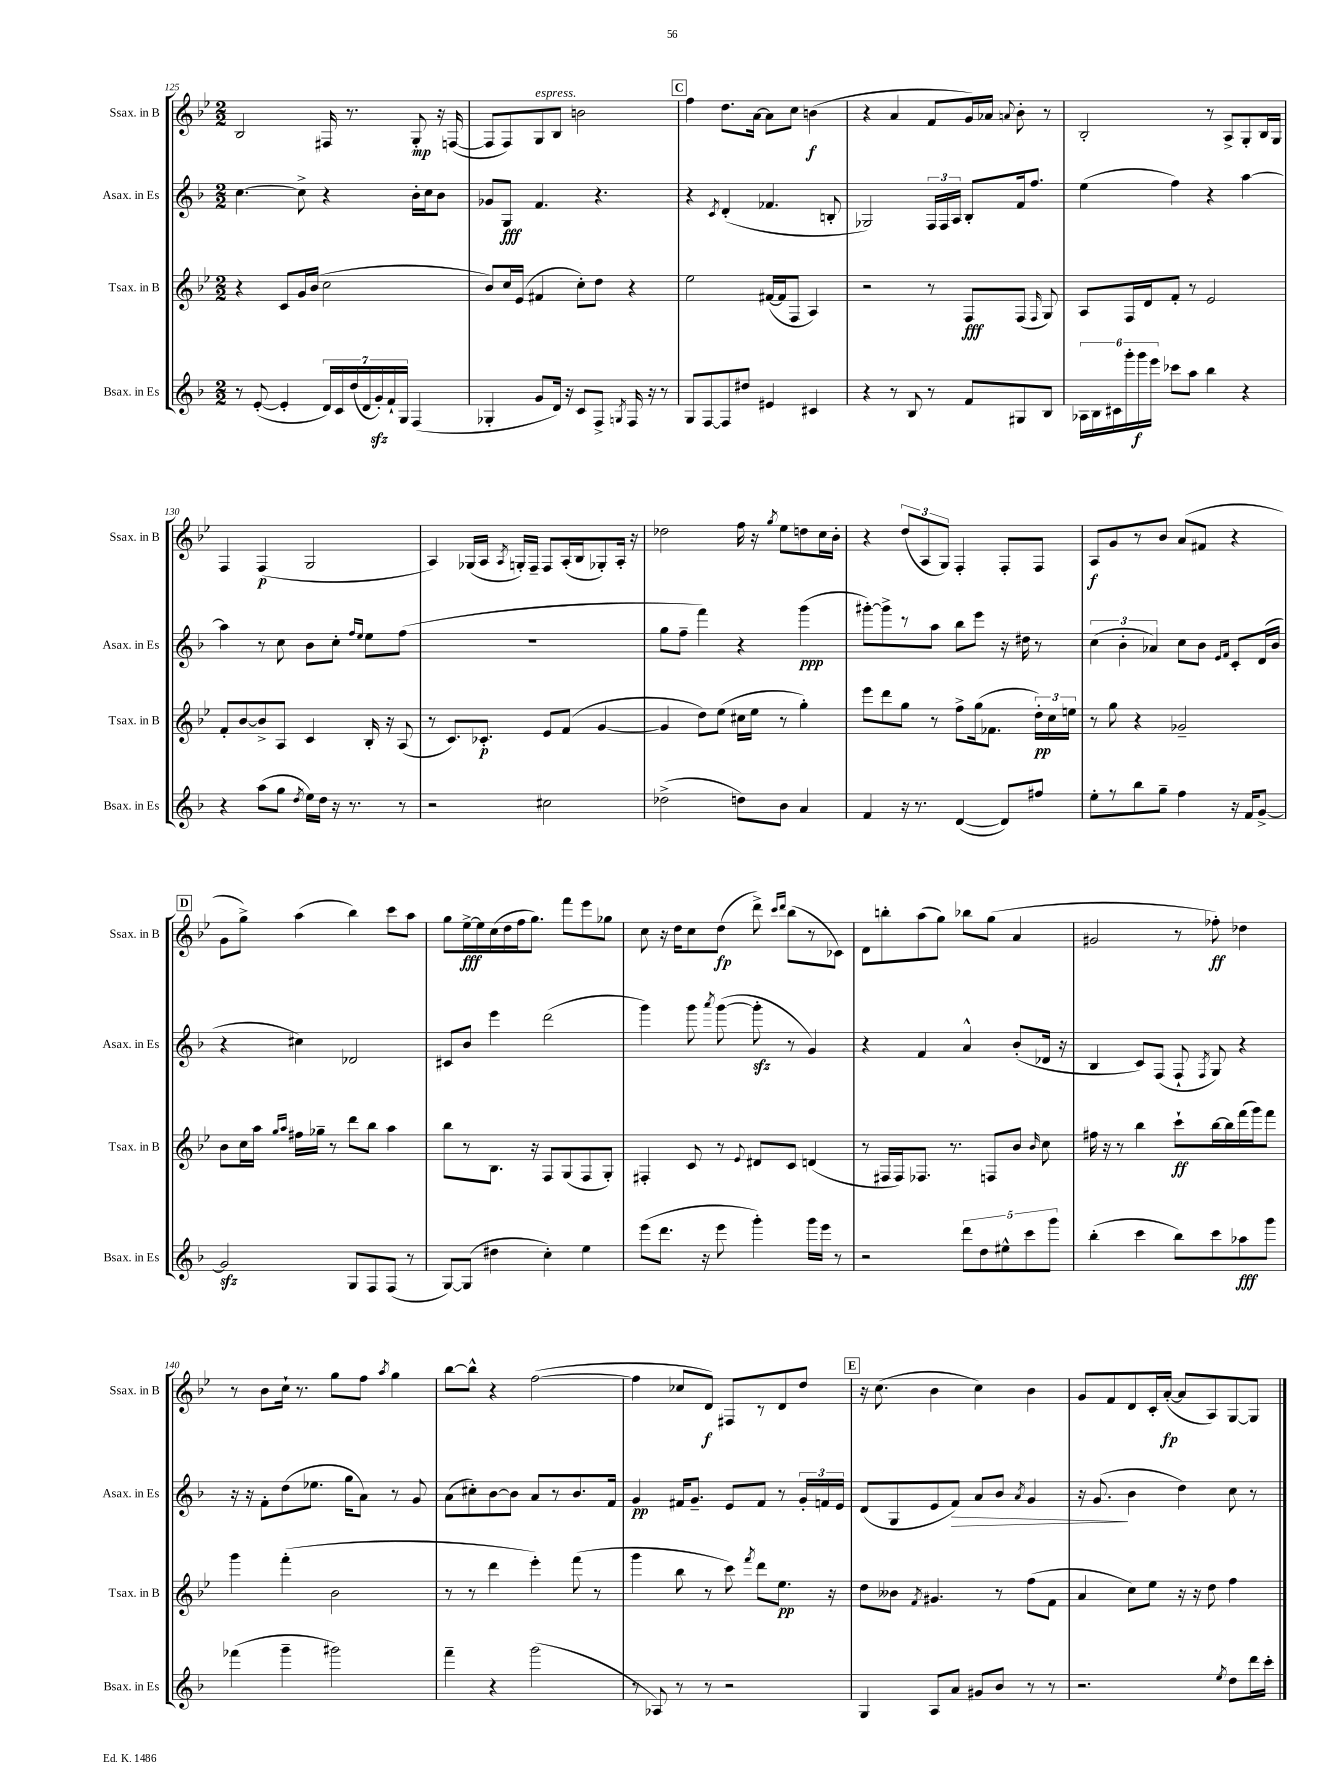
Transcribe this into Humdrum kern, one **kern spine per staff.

**kern	**dynam	**kern	**dynam	**kern	**dynam	**kern	**dynam
*part4	*part4	*part3	*part3	*part2	*part2	*part1	*part1
*staff4	*staff4	*staff3	*staff3	*staff2	*staff2	*staff1	*staff1
*I"Bsax. in Es	*	*I"Tsax. in B	*	*I"Asax. in Es	*	*I"Ssax. in B	*
*I'Bsax. in Es	*	*I'Tsax. in B	*	*I'Asax. in Es	*	*I'Ssax. in B	*
*clefG2	*	*clefG2	*	*clefG2	*	*clefG2	*
*k[b-]	*	*k[b-e-]	*	*k[b-]	*	*k[b-e-]	*
*M2/2	*	*M2/2	*	*M2/2	*	*M2/2	*
=125	=125	=125	=125	=125	=125	=125	=125
8r	.	4r	.	[4.cc\	.	2B-/	.
([8e'/	.	.	.	.	.	.	.
4e'/]	.	8c/L	.	.	.	.	.
.	.	16g/L	.	8cc^\]	.	.	.
.	.	(16b-/JJ	.	.	.	.	.
28d/LL)	.	2cc\	.	4r	.	16F#X/	.
28c/	.	.	.	.	.	.	.
.	.	.	.	.	.	8.r	.
(28dd/	.	.	.	.	.	.	.
28d/	.	.	.	.	.	.	.
28gzz'/)	.	.	.	.	.	.	.
28f`/	.	.	.	.	.	.	.
28G/JJ	.	.	.	.	.	.	.
(4F/	.	.	.	16b-'\LL	.	8G'/	mp
.	.	.	.	16cc\J	.	.	.
.	.	.	.	8b-\J	.	16r	.
.	.	.	.	.	.	([16Fn/	.
=126	=126	=126	=126	=126	=126	=126	=126
4G-X'/	.	8b-/L)	.	8g-X/L	.	8F/L]	.
.	.	16cc/L	.	8G/J	fff	8F/)	.
.	.	(16e-/JJ	.	.	.	.	.
!	!	!	!	!	!	!LO:TX:a:i:t=espress.	!
8g/L	.	4f#X/	.	4.f/	.	8G/	.
16d/Jk)	.	.	.	.	.	8B-/J	.
16r	.	.	.	.	.	.	.
8c/L	.	8cc'\L)	.	.	.	2bn\	.
8F^/J	.	8dd\J	.	4.r	.	.	.
8qGn/	.	.	.	.	.	.	.
16F/	.	4r	.	.	.	.	.
16r	.	.	.	.	.	.	.
8r	.	.	.	.	.	.	.
!!LO:REH:place=s1:t=C
=127	=127	=127	=127	=127	=127	=127	=127
8G/L	.	2ee-\	.	4r	.	4ff\	.
[8F/	.	.	.	.	.	.	.
.	.	.	.	8qc/	.	.	.
8F/]	.	.	.	(4d'/	.	8.dd\L	.
8dd#X/J	.	.	.	.	.	.	.
.	.	.	.	.	.	[16a\Jk	.
4e#X/	.	([16f#X/LL	.	4.f-X/	.	8a\L]	.
.	.	16f#/J]	.	.	.	.	.
.	.	8F/J	.	.	.	8cc\J	.
4c#X/	.	4A/)	.	.	.	(4bn\	f
.	.	.	.	8Bn'/	.	.	.
=128	=128	=128	=128	=128	=128	=128	=128
4r	.	2r	.	2G-X/)	.	4r	.
8r	.	.	.	.	.	4a/	.
8B-/	.	.	.	.	.	.	.
8r	.	8r	.	24F/LL	.	8f/L	.
.	.	.	.	24F/	.	.	.
.	.	.	.	24A/JJ	.	.	.
8f/L	.	8F/L	fff	8B-'/L	.	16g/L)	.
.	.	.	.	.	.	16a-X/JJ	.
.	.	.	.	.	.	8qqan/	.
8G#X/	.	(8F/J	.	16f/k	.	8b-'\	.
.	.	.	.	8.ff/J	.	.	.
.	.	16qqF/	.	.	.	.	.
8B-/J	.	8G/)	.	.	.	8r	.
=129	=129	=129	=129	=129	=129	=129	=129
24A-X\LL	.	8A/L	.	(4ee\	.	2B-'/	.
24B-\	.	.	.	.	.	.	.
24c#X\	.	.	.	.	.	.	.
24ggg'\	.	16F/L	.	.	.	.	.
24ggg\	f	.	.	.	.	.	.
.	.	16d/J	.	.	.	.	.
24eee\JJ	.	.	.	.	.	.	.
8ccc-X\L	.	8f'/J	.	4ff\)	.	.	.
8aa\J	.	8r	.	.	.	.	.
4bb-\	.	2e-/	.	4r	.	8r	.
.	.	.	.	.	.	8A^/L	.
4r	.	.	.	[4aa\	.	8G'/	.
.	.	.	.	.	.	16B-/L	.
.	.	.	.	.	.	16G/JJ	.
!!LO:LB:g=z
=130	=130	=130	=130	=130	=130	=130	=130
4r	.	8f'/L	.	4aa\]	.	4F/	.
.	.	[8b-/	.	.	.	.	.
(8aa\L	.	8b-^/]	.	8r	.	(4F/	p
8gg\J	.	8A/J	.	8cc\	.	.	.
8qdd/	.	.	.	.	.	.	.
16ee\LL)	.	4c/	.	8b-\L	.	2G/	.
16dd\JJ	.	.	.	.	.	.	.
16r	.	.	.	8cc'\J	.	.	.
8.r	.	.	.	.	.	.	.
.	.	.	.	16qqff/LL	.	.	.
.	.	.	.	16qqee/JJ	.	.	.
.	.	16B-'/	.	8ee\L	.	.	.
.	.	16r	.	.	.	.	.
8r	.	(8A/	.	(8ff\J	.	.	.
=131	=131	=131	=131	=131	=131	=131	=131
2r	.	8r	.	1r	.	4A/)	.
.	.	8.c/L)	.	.	.	.	.
.	.	.	.	.	.	(16G-X/LL	.
.	.	8.c-X'/J	p	.	.	16A/JJ	.
.	.	.	.	.	.	8qA/	.
.	.	.	.	.	.	16Gn'/LL)	.
.	.	.	.	.	.	16F~/JJ	.
2cc#X\	.	8e-/L	.	.	.	8F/L	.
.	.	(8f/J	.	.	.	(16A'/L	.
.	.	.	.	.	.	16B-/J	.
.	.	[4g/	.	.	.	8G-X'/)	.
.	.	.	.	.	.	16A'/Jk	.
.	.	.	.	.	.	16r	.
=132	=132	=132	=132	=132	=132	=132	=132
(2dd-X^\	.	4g/]	.	8gg\L	.	2dd-X\	.
.	.	.	.	8ff~\J	.	.	.
.	.	8dd\L)	.	4fff\)	.	.	.
.	.	(8ee-\J	.	.	.	.	.
8ddn\L)	.	16cc#X\LL	.	4r	.	16ff\	.
.	.	16ee-\JJ	.	.	.	16r	.
.	.	.	.	.	.	8qgg/	.
8b-\J	.	8r	.	.	.	8ee-\L	.
4a/	.	4gg'\)	.	(4ggg\	ppp	8ddn\	.
.	.	.	.	.	.	16cc\L	.
.	.	.	.	.	.	16b-'\JJ	.
=133	=133	=133	=133	=133	=133	=133	=133
4f/	.	8eee-\L	.	[8ggg#X'\L)	.	4r	.
.	.	8ddd\	.	8ggg#^\]	.	.	.
16r	.	8gg\J	.	8r	.	(12dd/L	.
8.r	.	.	.	.	.	.	.
.	.	.	.	.	.	12A/	.
.	.	8r	.	8aa\J	.	.	.
.	.	.	.	.	.	12G/J)	.
([4d/	.	8ff^\L	.	8bb-\L	.	4F'/	.
.	.	(16gg\k	.	8eee\J	.	.	.
.	.	8.f-X\J	.	.	.	.	.
8d/L])	.	.	.	16r	.	8F'/L	.
.	.	.	.	16dd#X\	.	.	.
8ff#X/J	.	24dd'\LL)	pp	8r	.	8F/J	.
.	.	24cc\	.	.	.	.	.
.	.	24een\JJ	.	.	.	.	.
=134	=134	=134	=134	=134	=134	=134	=134
8ee'\L	.	8r	.	(6cc\	.	8A/L	f
8r	.	8gg\	.	.	.	8g/	.
.	.	.	.	6b-'\	.	.	.
8bb-\	.	4r	.	.	.	8r	.
.	.	.	.	6a-X/)	.	.	.
8gg~\J	.	.	.	.	.	8b-/J	.
4ff\	.	2g-X~/	.	8cc\L	.	(8a/L	.
.	.	.	.	8b-\J	.	8f#X/J	.
.	.	.	.	16qqe/LL	.	.	.
.	.	.	.	16qqf/JJ	.	.	.
16r	.	.	.	8c'/L	.	4r	.
16f/KL	.	.	.	.	.	.	.
[8g^/J	.	.	.	(16d/L	.	.	.
.	.	.	.	16b-/JJ	.	.	.
!!LO:LB:g=z
!!LO:REH:place=s1:t=D
=135	=135	=135	=135	=135	=135	=135	=135
2gzz/]	.	8b-\L	.	4r	.	8g\L	.
.	.	16cc\L	.	.	.	8gg^\J)	.
.	.	16aa\JJ	.	.	.	.	.
.	.	16qqgg/LL	.	.	.	.	.
.	.	16qqaa/JJ	.	.	.	.	.
.	.	16ff#X\LL	.	4cc#X\)	.	(4aa\	.
.	.	16gg-X~\JJ	.	.	.	.	.
.	.	8r	.	.	.	.	.
8G/L	.	8ddd\L	.	2d-X/	.	4bb-\)	.
8F/	.	8bb-\J	.	.	.	.	.
(8F/J	.	4aa\	.	.	.	8ccc\L	.
8r	.	.	.	.	.	8aa\J	.
=136	=136	=136	=136	=136	=136	=136	=136
[8G/L)	.	8bb-\L	.	8c#X/L	.	8gg\L	.
(8G/J]	.	8r	.	8b-/J	.	[16ee-^\L	fff
.	.	.	.	.	.	16ee-\]	.
4dd#X\	.	8.B-\J	.	4eee\	.	(16cc\	.
.	.	.	.	.	.	16dd\	.
.	.	.	.	.	.	16ff\J	.
.	.	16r	.	.	.	8.gg\J)	.
4cc'\)	.	8F/L	.	(2ddd\	.	.	.
.	.	(8G/	.	.	.	8fff\L	.
4ee\	.	8F/	.	.	.	8eee-\	.
.	.	8G'/J)	.	.	.	8gg-X\J	.
=137	=137	=137	=137	=137	=137	=137	=137
(8eee\L	.	4F#X'/	.	4ggg\)	.	8cc\	.
8.ddd\J	.	.	.	.	.	16r	.
.	.	.	.	.	.	16dd\KL	.
.	.	8c/	.	8ggg\	.	8cc\	.
16r	.	.	.	.	.	.	.
.	.	.	.	8qaaa/	.	.	.
8eee\	.	8r	.	([8ggg\	.	(8dd\J	fp
.	.	8qqe-/	.	.	.	.	.
4ggg'\)	.	8d#X/L	.	8gggzz'\]	.	8ddd^\)	.
.	.	.	.	.	.	16qqccc/LL	.
.	.	.	.	.	.	16qqddd/JJ	.
.	.	8c/J	.	8r	.	(8bb-\L	.
16ggg\LL	.	(4dn/	.	4g/)	.	8r	.
16eee\JJ	.	.	.	.	.	.	.
8r	.	.	.	.	.	8c-X\J)	.
=138	=138	=138	=138	=138	=138	=138	=138
2r	.	8r	.	4r	.	8d\L	.
.	.	16F#X/LL	.	.	.	8bbn'\	.
.	.	16F#/J)	.	.	.	.	.
.	.	8.F-X/J	.	4f/	.	(8aa\	.
.	.	.	.	.	.	8gg\J)	.
.	.	8.r	.	.	.	.	.
10ddd\L	.	.	.	4a^^/	.	8bb-X\L	.
10dd\	.	.	.	.	.	.	.
.	.	8Fn/L	.	.	.	(8gg\J	.
10ee#X^^\	.	.	.	.	.	.	.
.	.	8b-/J	.	(8b-'/L	.	4a/	.
10ccc\	.	.	.	.	.	.	.
.	.	16qqb-/	.	.	.	.	.
.	.	8cc\	.	16d-X/Jk	.	.	.
10ggg\J	.	.	.	.	.	.	.
.	.	.	.	16r	.	.	.
=139	=139	=139	=139	=139	=139	=139	=139
(4bb-'\	.	16ff#X\	.	4B-/	.	2g#X/	.
.	.	16r	.	.	.	.	.
.	.	8r	.	.	.	.	.
4ccc\	.	4bb-\	.	8c/L)	.	.	.
.	.	.	.	(8F/J	.	.	.
8bb-\L)	.	8ccc`\L	ff	8F`/	.	8r	.
.	.	.	.	8qF/	.	.	.
8ccc\	.	[16bb-\L	.	8G/)	.	8ff-X'\)	ff
.	.	16bb-\]	.	.	.	.	.
8aa-X\	fff	(16fff\	.	4r	.	4dd-X\	.
.	.	16ggg\J)	.	.	.	.	.
8ggg\J	.	8fff\J	.	.	.	.	.
!!LO:LB:g=z
=140	=140	=140	=140	=140	=140	=140	=140
(4fff-X\	.	4ggg\	.	16r	.	8r	.
.	.	.	.	16r	.	.	.
.	.	.	.	8f'\L	.	8b-\L	.
4ggg~\	.	(4fff'\	.	(8dd\	.	16cc`\Jk	.
.	.	.	.	.	.	8.r	.
.	.	.	.	8.ee-X\J	.	.	.
2ggg#X\)	.	2b-\	.	.	.	8gg\L	.
.	.	.	.	16gg\KL	.	.	.
.	.	.	.	8a\J)	.	8ff\J	.
.	.	.	.	.	.	8qaa/	.
.	.	.	.	8r	.	4gg\	.
.	.	.	.	8g/	.	.	.
=141	=141	=141	=141	=141	=141	=141	=141
4fff~\	.	8r	.	(8a\L	.	[8bb-\L	.
.	.	8r	.	8cc#X'\)	.	8bb-^^\J]	.
4r	.	4ddd\	.	[8b-\	.	4r	.
.	.	.	.	8b-\J]	.	.	.
(2ggg\	.	4eee-'\)	.	8a/L	.	([2ff\	.
.	.	.	.	8r	.	.	.
.	.	(8fff\	.	8.b-/	.	.	.
.	.	8r	.	.	.	.	.
.	.	.	.	16f/Jk	.	.	.
=142	=142	=142	=142	=142	=142	=142	=142
8r	.	4ggg\	.	4g/	pp	4ff\]	.
8A-X/)	.	.	.	.	.	.	.
8r	.	8bb-\	.	16f#X/KL	.	8cc-X/L	.
.	.	.	.	8.g~/J	.	.	.
8r	.	8r	.	.	.	8d/J)	f
2r	.	8ccc\)	.	8e/L	.	8F#X/L	.
.	.	8qfff/	.	.	.	.	.
.	.	8ddd\L	.	8f#/J	.	8r	.
.	.	8.ee-\J	pp	8r	.	8d/	.
.	.	.	.	24g'/LL	.	8dd/J	.
.	.	.	.	24fn/	.	.	.
.	.	16r	.	.	.	.	.
.	.	.	.	24e/JJ	.	.	.
!!LO:REH:place=s1:t=E
=143	=143	=143	=143	=143	=143	=143	=143
4G/	.	8dd\L	.	(8d/L	.	16r	.
.	.	.	.	.	.	(8.cc\	.
.	.	8b--X\J	.	8G/	.	.	.
.	.	8qf/	.	.	.	.	.
8A/L	.	4.g#X/	.	8e/	.	4b-\	.
!	!	!	!	!	!LO:HP:b	!	!
8a/J	.	.	.	8f/J)	>	.	.
8g#X/L	.	.	.	8a/L	.	4cc\)	.
8b-/J	.	8r	.	8b-/J	.	.	.
.	.	.	.	8qa/	.	.	.
8r	.	(8ff\L	.	4g/	.	4b-\	.
8r	.	8f\J	.	.	.	.	.
=144	=144	=144	=144	=144	=144	=144	=144
2.r	.	4a/	.	16r	.	8g/L	.
.	.	.	.	(8.g/	.	.	.
.	.	.	.	.	.	8f/	.
.	.	8cc\L)	.	4b-\	]	8d/	.
.	.	8ee-\J	.	.	.	16c'/L	.
.	.	.	.	.	.	([16a'/JJ	fp
.	.	16r	.	4dd\)	.	8a/L]	.
.	.	16r	.	.	.	.	.
.	.	8dd\	.	.	.	8A/)	.
8qee/	.	.	.	.	.	.	.
8dd\L	.	4ff\	.	8cc\	.	[8G/	.
16ddd\L	.	.	.	8r	.	8G/J]	.
16ccc'\JJ	.	.	.	.	.	.	.
==	==	==	==	==	==	==	==
*-	*-	*-	*-	*-	*-	*-	*-
